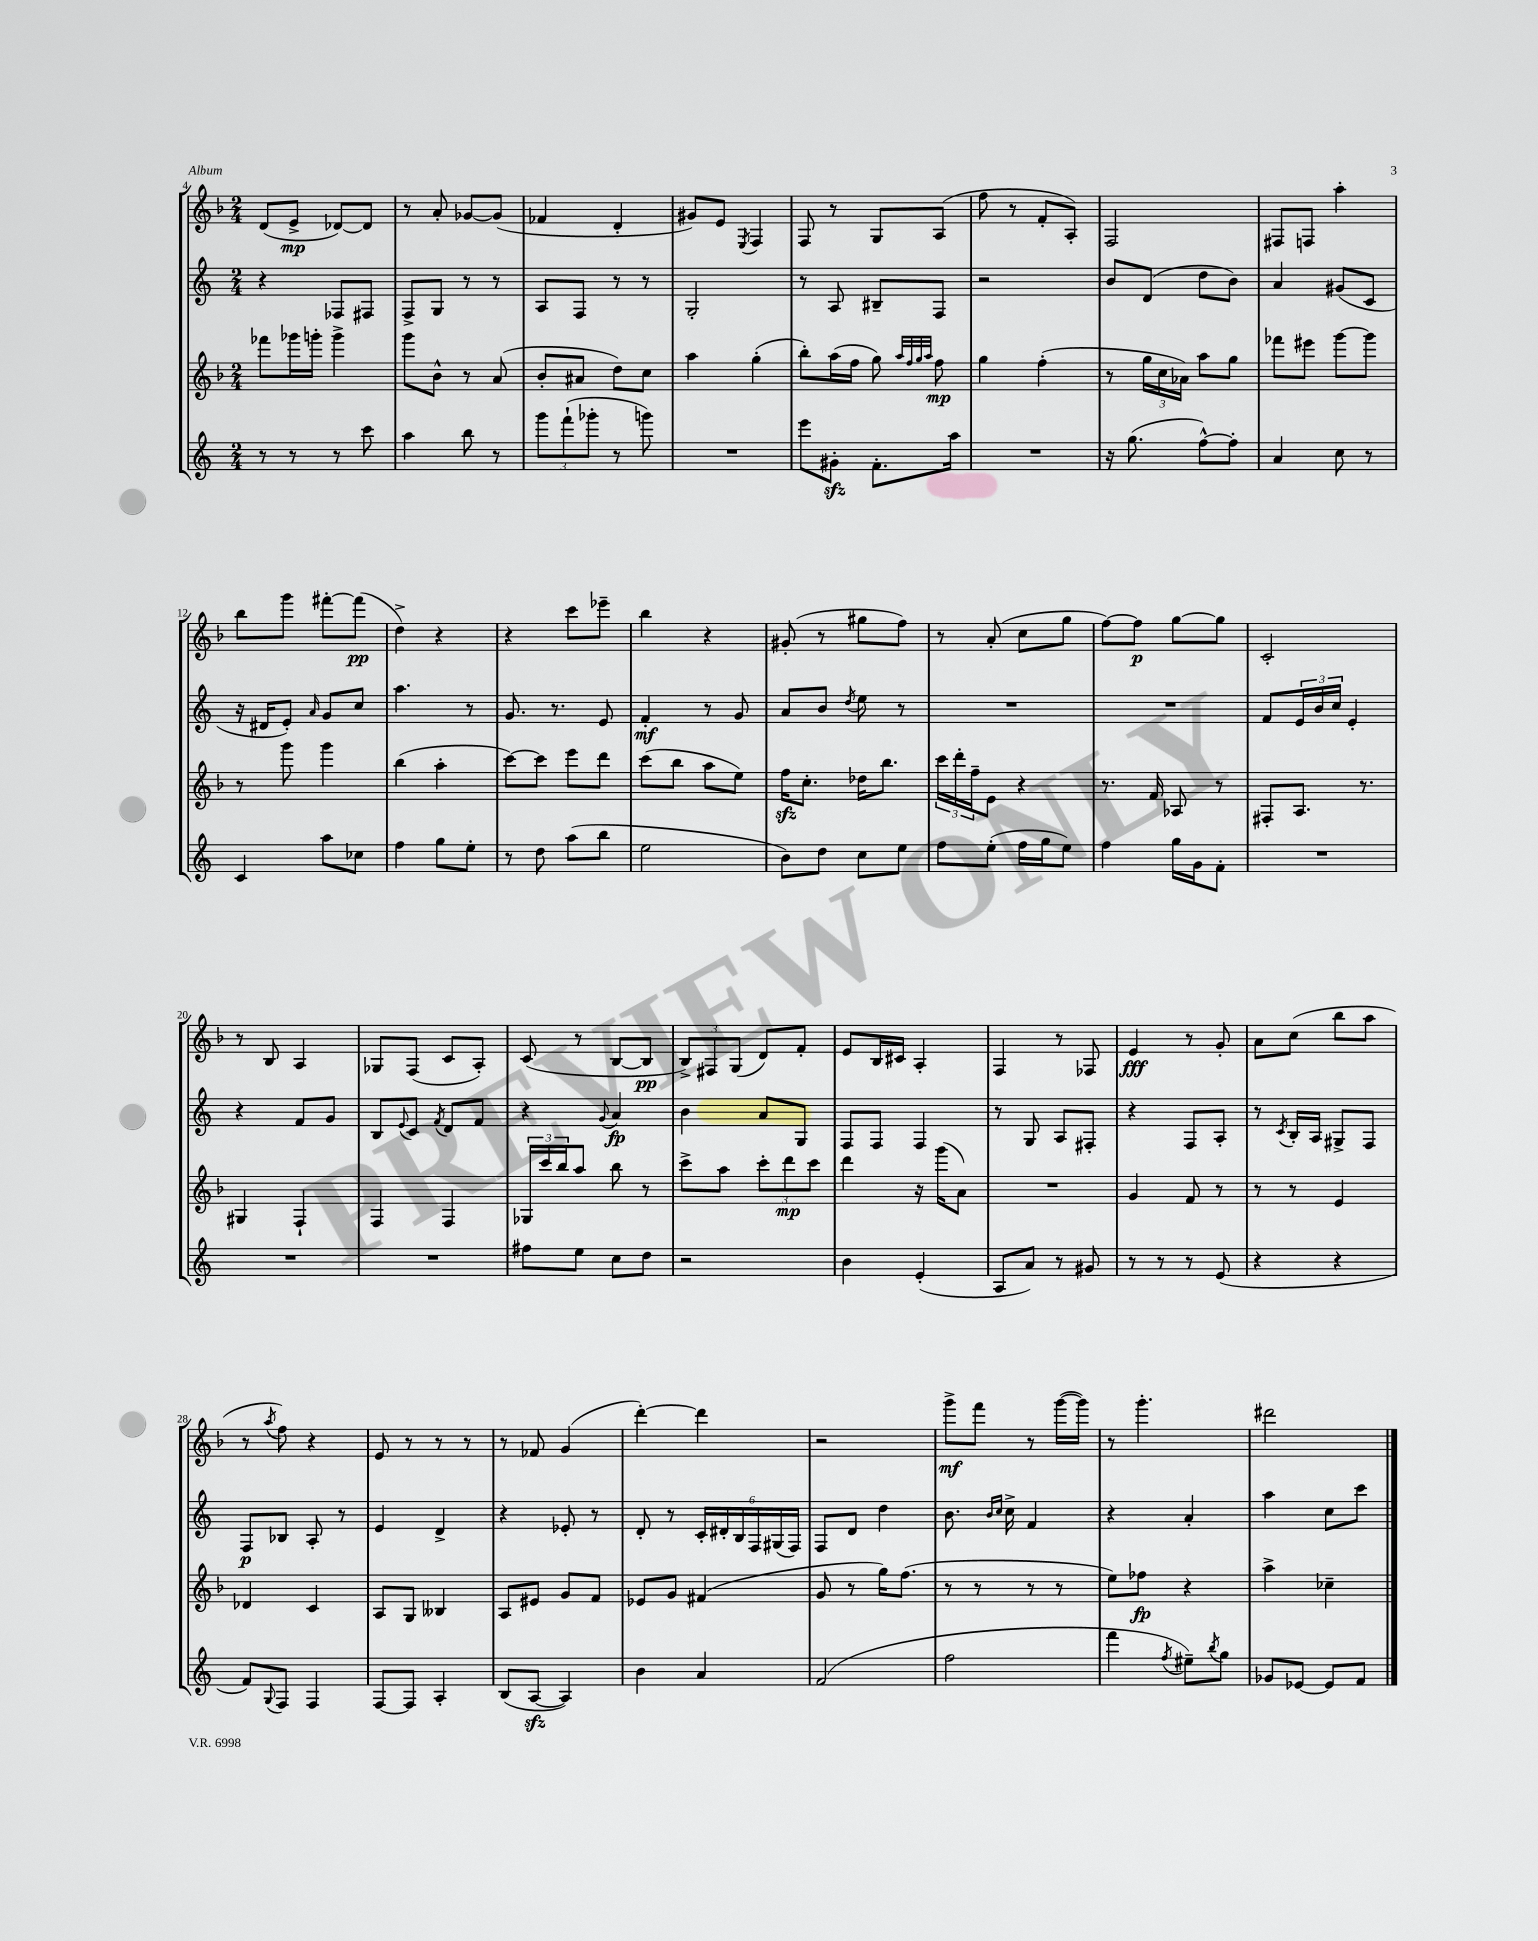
<<
\new StaffGroup <<
\new Staff = "s0" {
    \clef treble \key f \major \numericTimeSignature \time 2/4
    d'8( e'8->\mp des'8~) des'8 |
    r8 a'8-. ges'8~ ges'8( |
    fes'4 d'4-. |
    gis'8) e'8 \acciaccatura { e8 } f4 |
    f8 r8 g8 a8( |
    f''8 r8 f'8-. a8-.) |
    f2 |
    fis8 f8 a''4-. |
    bes''8 g'''8 fis'''8~-. fis'''8\pp( |
    d''4->) r4 |
    r4 c'''8 ees'''8-- |
    bes''4 r4 |
    gis'8-.( r8 gis''8 f''8) |
    r8 a'8-.( c''8 g''8 |
    f''8~) f''8\p g''8~ g''8 |
    c'2-. |
    r8 bes8 a4 |
    ges8 f8( c'8 a8-.) |
    c'8( r8 bes8~ bes8\pp |
    \tuplet 3/2 { bes8->) fis8 g8( } d'8) f'8-. |
    e'8 bes16 cis'16 a4-. |
    f4 r8 fes8 |
    e'4\fff r8 g'8-. |
    a'8 c''8( bes''8 a''8 |
    r8 \acciaccatura { a''8 } f''8) r4 |
    e'8 r8 r8 r8 |
    r8 fes'8 g'4( |
    d'''4~-.) d'''4 |
    r2 |
    g'''8->\mf f'''8 r8 g'''16~( g'''16) |
    r8 g'''4.-. |
    dis'''2 \bar "|." |
}
\new Staff = "s1" {
    \clef treble \key c \major \numericTimeSignature \time 2/4
    r4 fes8 fis8 |
    f8-> g8 r8 r8 |
    a8 f8 r8 r8 |
    g2-. |
    r8 a8 bis8-- f8 |
    r2 |
    b'8 d'8( d''8 b'8) |
    a'4 gis'8( c'8 |
    r16 dis'16 e'8-.) \grace { a'16 } g'8 c''8 |
    a''4. r8 |
    g'8. r8. e'8 |
    f'4-.\mf r8 g'8 |
    a'8 b'8 \acciaccatura { d''8 } e''8 r8 |
    R2 |
    R2 |
    f'8 \tuplet 3/2 { e'16 b'16 c''16 } e'4-. |
    r4 f'8 g'8 |
    b8 \appoggiatura { e'8 } c'8 \acciaccatura { f'8 } d'8 f'8 |
    r4 \appoggiatura { g'8 } a'4\fp |
    b'4 a'8 g8 |
    f8 f8 f4 |
    r8 g8 a8 fis8-. |
    r4 f8 a8-. |
    r8 \acciaccatura { c'8 } b16-. a16 gis8-> f8 |
    f8\p bes8 a8-. r8 |
    e'4 d'4-> |
    r4 ees'8-. r8 |
    d'8-. r8 \tuplet 6/4 { c'16-. dis'16-. b16 f16 gis16( f16) } |
    f8 d'8 d''4 |
    b'8. \grace { b'16 c''16 } c''16-> f'4 |
    r4 a'4-. |
    a''4 c''8 c'''8 \bar "|." |
}
\new Staff = "s2" {
    \clef treble \key f \major \numericTimeSignature \time 2/4
    fes'''8 ges'''16 g'''16-. g'''4-> |
    g'''8 bes'8-^ r8 a'8( |
    bes'8-. ais'8 d''8) c''8 |
    a''4 g''4-.( |
    bes''8-.) a''16( f''16 g''8) \grace { a''32 f''32 g''32 a''32 } f''8\mp |
    g''4 f''4-.( |
    r8 \tuplet 3/2 { g''16 c''16 aes'16) } a''8 g''8 |
    fes'''8 eis'''8 g'''8~ g'''8 |
    r8 g'''8 g'''4 |
    bes''4( a''4-. |
    c'''8~) c'''8 e'''8 d'''8 |
    c'''8( bes''8 a''8 e''8) |
    f''16\sfz c''8.-. des''16 bes''8. |
    \tuplet 3/2 { c'''16 d'''16-. f''16-- } e'8 r4 |
    r8. f'16 aes8 r8 |
    fis8-. a8. r8. |
    gis4 f4-! |
    f4 f4 |
    \tuplet 3/2 { ges16 c'''16 bes''16 } a''8 bes''8 r8 |
    c'''8-> a''8 \tuplet 3/2 { c'''8-. d'''8\mp c'''8 } |
    d'''4 r16 g'''16( a'8) |
    R2 |
    g'4 f'8 r8 |
    r8 r8 e'4 |
    des'4 c'4 |
    a8 g8 beses4 |
    a8 eis'8 g'8 f'8 |
    ees'8 g'8 fis'4( |
    g'8 r8 g''16) f''8.( |
    r8 r8 r8 r8 |
    e''8) fes''8\fp r4 |
    a''4-> ces''4-- \bar "|." |
}
\new Staff = "s3" {
    \clef treble \key c \major \numericTimeSignature \time 2/4
    r8 r8 r8 c'''8 |
    a''4 b''8 r8 |
    \tuplet 3/2 { g'''8 f'''8-!( ges'''8-. } r8 g'''8) |
    R2 |
    e'''8 gis'8-.\sfz f'8.-. a''16 |
    R2 |
    r16 g''8.( f''8~-^) f''8-. |
    a'4 c''8 r8 |
    c'4 a''8 ces''8 |
    f''4 g''8 e''8-. |
    r8 d''8 a''8( b''8 |
    e''2 |
    b'8) d''8 c''8 e''8 |
    f''8 e''8-.( f''16 g''16 e''8) |
    f''4 g''16 g'16 f'8-. |
    R2 |
    R2 |
    R2 |
    fis''8 e''8 c''8 d''8 |
    r2 |
    b'4 e'4-.( |
    a8 a'8) r8 gis'8 |
    r8 r8 r8 e'8( |
    r4 r4 |
    f'8) \appoggiatura { g8 } f8 f4 |
    f8~ f8 a4-. |
    b8( a8~\sfz a4) |
    b'4 a'4 |
    f'2( |
    f''2 |
    f'''4 \acciaccatura { f''8 } eis''8--) \acciaccatura { b''8 } g''8 |
    ges'8 ees'8~ ees'8 f'8 \bar "|." |
}
>>
>>
\layout { \context { \Score currentBarNumber = #4 } }
